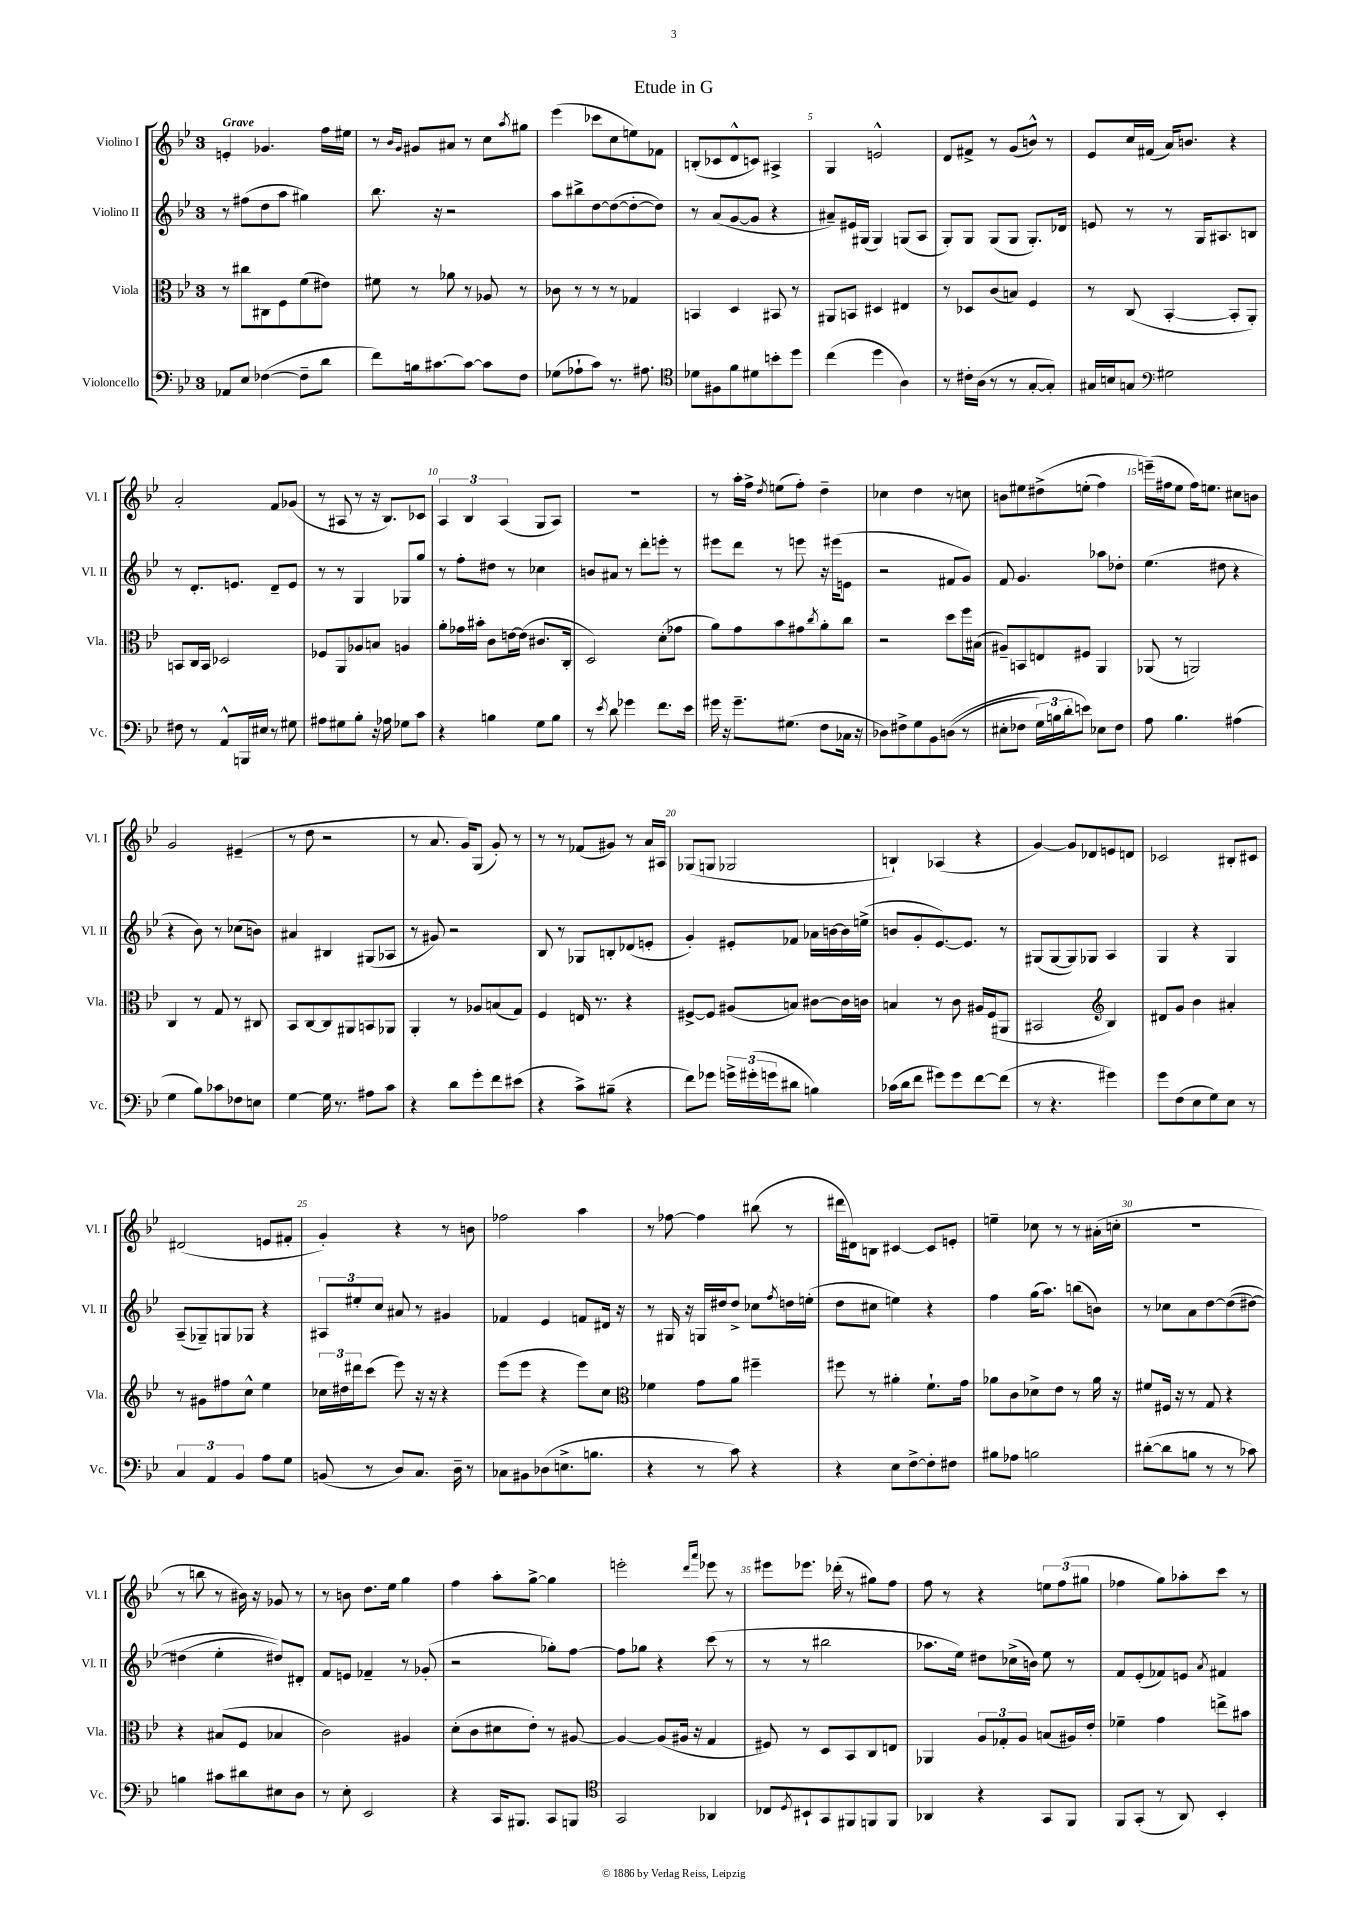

**kern	**kern	**kern	**kern
*part4	*part3	*part2	*part1
*staff4	*staff3	*staff2	*staff1
*I"Violoncello	*I"Viola	*I"Violino II	*I"Violino I
*I'Vc.	*I'Vla.	*I'Vl. II	*I'Vl. I
*clefF4	*clefC3	*clefG2	*clefG2
*k[b-e-]	*k[b-e-]	*k[b-e-]	*k[b-e-]
*M3/4	*M3/4	*M3/4	*M3/4
=1	=1	=1	=1
!	!	!	!LO:TX:a:B:t=Grave
8AA-X/L	8r	8r	4en'/
8E-/J	8cc#X\L	(8ff#X\L	.
([4F-X\	8C#X\	8dd\	4.g-X/
.	8F\	8aa\J	.
8F-~\L]	(8f\	4gg#X\)	.
8d\J	8e#X\J)	.	16ff\LL
.	.	.	16ee#X\JJ
=2	=2	=2	=2
8f\L)	8f#X\	8.bb-\	8r
.	.	.	16qqb-/LL
.	.	.	16qqg/JJ
16Bn\k	8r	.	8g#X/L
[8.c#X\	.	16r	.
.	8a-X\	2r	8a#X/J
8c#\J_	8r	.	8r
8c#\L]	8A-X/	.	8cc\L
.	.	.	8qaa/
8F\J	8r	.	8gg#X\J
=3	=3	=3	=3
(8G-X\L	8c-X\	8aa\L	(4eee-\
8A-X`\	8r	8bb#X^\	.
8c\J)	8r	[8dd\	8ccc-X\L
8.r	8r	(8dd\_	8cc\
.	4G-X/	8dd'\_	8een\)
8.A#X\	.	.	.
.	.	8dd\J])	8f-X\J
=4	=4	=4	=4
*clefC4	*	*	*
8d-X\L	4BBn/	8r	(8Bn'/L
8F#X\	.	(8a/L	8c-X/
8f\	4D/	[8g/	8d^^/
8d#X\	.	8g/J]	8cn/J)
8bn'\	8BB#X/	4r	4A#X^/
8dd\J	8r	.	.
=5	=5	=5	=5
(4cc\	8AA#X/L	8a#X~/L)	4G/
.	8BBn/J	16e#X/L	.
.	.	(16G#X/JJ	.
4dd\	4D#X/	4G#/)	2en^^/
4A\)	4E#X/	(8Gn/L	.
.	.	8A/J	.
=6	=6	=6	=6
8r	8r	8G'/L)	8d/L
16c#X'\LL	8D-X/L	8G/J	8f#X^/J
(16A\JJ	.	.	.
8r	(8c/	(8G/L	8r
8r	8Bn/J)	8G/J	(8g/L
[8G'/L	4F/	8.G'/L)	8bn^^/J)
8G'/J])	.	.	8r
.	.	16d-X/Jk	.
=7	=7	=7	=7
16G#X/LL	8r	8en/	8e-/L
16Bn/J	.	.	.
8Gn/J	(8C/	8r	16cc/L
.	.	.	(16f#X/JJ
*clefF4	*	*	*
2G#X\	[4BB-'/	8r	16a/KL)
.	.	.	8.bn/J
.	.	16G/KL	.
.	.	8.A#X/	.
.	8BB-'/L]	.	4r
.	8AA'/J)	8Bn/J	.
!!LO:LB:g=z
=8	=8	=8	=8
8F#X\	8BBn/L	8r	2a'/
8r	16C/L	8.d'/L	.
.	16BB/JJ	.	.
8AA^^/L	2D-X/	.	.
.	.	8.en/J	.
16BBBn/L	.	.	.
16E#X/JJ	.	.	.
8r	.	8d~/L	8f/L
8G#X\	.	8e/J	(8g-X/J
=9	=9	=9	=9
8A#X\L	8F-X/L	8r	8r
8G#X\	8AA/	8r	8A#X/
8B-'\J	8A-X/	4G/	8r
16r	8Bn/J	.	16r
16A-X\	.	.	8.B-/L)
8G-X\L	4An/	8G-X/L	.
8c\J	.	8gg/J	8c-X/J
=10	=10	=10	=10
4r	8a'\L	8r	6A/
.	16g-X\L	8ff'\L	.
.	.	.	6B-/
.	16b#X'\JJ	.	.
4Bn\	8c\L	8dd#X\J	.
.	.	.	(6A/
.	[16en\L	8r	.
.	(16e\JJ]	.	.
8G\L	8.c#X/L	4cc-X\	8G/L
8B\J	.	.	8A/J)
.	16C'/Jk	.	.
=11	=11	=11	=11
8r	2D/)	8bn/L	2.r
8qe-/	.	.	.
8d\	.	8a#X/J	.
4g-X\	.	8r	.
.	.	8ddd'\L	.
8.f\L	(8d'\L	8eeen'\J	.
.	8g-X\J	8r	.
16e-\Jk	.	.	.
=12	=12	=12	=12
16g#X\	8a\L)	8eee#X\L	8r
16r	.	.	.
8.g#~\L	8g\	8ddd\J	16aa'\LL
.	.	.	16ff^\JJ
.	.	.	8qdd/
.	8b-\	8r	(8een\L
(8.G#X\J	.	.	.
.	8g#X\	8eeen\	8ff'\J)
.	8qcc/	.	.
8F\L	8a'\	16r	4dd~\
.	.	(16eee#X\KL	.
16C-X\Jk	8cc\J	8en\J	.
16r	.	.	.
=13	=13	=13	=13
8D-X\L)	2r	2r	4cc-X\
8F#X^\	.	.	.
8G\	.	.	4dd\
8BB-\	.	.	.
((8Dn\J	8dd\L	8f#X/L	8r
8r	16ff\L	8g/J)	8ccn\
.	(16B#X\JJ	.	.
=14	=14	=14	=14
8E#X'\L	8A#X~/L)	8f/	8bn\L
8F-X\J	8BBn/	4.g/	8ee#X\
24G\LL)	8En/	.	(8dd#X^\
24Bn\	.	.	.
24d'\J	.	.	.
8en\J)	8F#X/J	.	(8een'\J
8E-X\L	4AA/	8aa-X\L	4ff\)
8F-\J	.	8dd-X'\J	.
=15	=15	=15	=15
8A\	(8AA-X/	(4.ee-\	(16eeen~\LL)
.	.	.	16ff#X\J
4.B-\	8r	.	8ee-\J
.	2AAn/)	.	16ff#\KL)
.	.	.	8.een\J
.	.	8dd#X\	.
(4A#X\	.	4r	8cc#X\L
.	.	.	8bn\J
!!LO:LB:g=z
=16	=16	=16	=16
4G\	4C/	4r	2g/
8B-\L)	8r	8b-\)	.
8c-X\	8G/	8r	.
8F-X\	8r	(8cc-X\L	(4e#X~/
8En\J	8C#X/	8bn\J)	.
=17	=17	=17	=17
[4G\	8BB-/L	4a#X/	8r
.	[8C/	.	8dd\
16G\]	8C/]	4B#X/	2r
8.r	.	.	.
.	8AA#X/	.	.
8A#X\L	8BBn/	(8G#X/L	.
8c\J	8AA-X/J	8A-X/J	.
=18	=18	=18	=18
4r	4AA'/	8r	8r
.	.	8g#X/)	8.a/
8d\L	8r	2r	.
.	.	.	16g/KL)
8g'\	8A-X/L	.	(8G/J
8f\	(8Bn/	.	8g'/)
(8e#X\J	8G/J)	.	8r
=19	=19	=19	=19
4r	4F/	8B-/	8r
.	.	8r	8r
8c^\L)	16En/	8G-X/L	(8f-X/L
.	8.r	.	.
(8B#X~\J	.	8Bn'/	8g#X/J)
4r	4r	(8d-X/	8r
.	.	8en'/J	16a/LL
.	.	.	16A#X/JJ
=20	=20	=20	=20
8f\L)	[8F#X^/L	4g'/)	(8G-X/L
8g-X\J	8F#/J]	.	8Gn/J
24gn^\LL	(8A#X/L	8e#X'/L	2G-X/
(24g#X'\	.	.	.
24gn\J	.	.	.
8d#X\J	8Bn/J)	8f-X/J	.
4Bn\)	[8c#X\L	16a-X\LL	.
.	.	[16bn\	.
.	16c#\L]	16b\]	.
.	16cn\JJ	(16een^\JJ	.
=21	=21	=21	=21
(16c-X\LL	4Bn/	8bn/L	4Bn`/)
16d\J	.	.	.
8f\J	.	8g'/	.
8g#X\L)	8r	[8.e-/)	(4A-X/
8g#\	8c\	.	.
.	.	8.e-/J]	.
[8f\	16A#X/LL	.	4r
.	(16F/J	.	.
(8f\J]	8AA#X/J	8r	.
=22	=22	=22	=22
8r	2BB#X/	(8G#X/L	[4g/)
4.r	.	[8G#/	.
.	.	8G#/])	8g/L]
.	.	8G-X/J	8d-X/
*	*clefG2	*	*
4g#X\)	4B-/)	4A/	8en/
.	.	.	8dn/J
=23	=23	=23	=23
8g\L	8d#X/L	4G/	2c-X/
(8F\	8g/J	.	.
8E-\	4b-\	4r	.
8G\)	.	.	.
8E-\J	4a#X'/	4G/	8B#X'/L
8r	.	.	8c#X/J
!!LO:LB:g=z
=24	=24	=24	=24
6C/	8r	(8A~/L	(2d#X/
.	8g#X\L	8G-X~/)	.
6AA/	.	.	.
.	8ff#X\	8Gn/	.
6BB-/	.	.	.
.	8cc^^\J	8G-X/J	.
8A\L	4ee-\	4r	8en/L
8G\J	.	.	8f#X'/J
=25	=25	=25	=25
(8BBn/	24cc-X\LL	12A#X/L	4g'/)
.	24dd#X\	.	.
.	24ddd#X\J	12ee#X'/	.
8r	(8ccc\J	.	.
.	.	12cc/J	.
8D/L)	8eee-\)	8a#X/	4r
8.C/J	16r	8r	.
.	16r	.	.
.	4r	4g#X/	8r
16D~\	.	.	.
8r	.	.	8bn\
=26	=26	=26	=26
8C-X\L	(8eee-\L	4f-X/	2ff-X\
8BB#X\	8eee-\J	.	.
(8D-X\	4r	4e-/	.
8.En^\	.	.	.
.	8eee-\L)	8fn/L	4aa\
8.Bn\J	.	.	.
.	8cc\J	16d#X/Jk	.
.	.	16r	.
=27	=27	=27	=27
*	*clefC3	*	*
4r	4f-X\	8r	8r
.	.	16G#X/	[8ff-X\
.	.	16r	.
8r	8g\L	16Gn/LL	4ff-\]
.	.	16dd#X/J	.
8c\)	8a\J	8dd#^/J	.
4r	4ff#X~\	8cc-X\L	(8bb#X\
.	.	8qff/	.
.	.	16ddn\L	8r
.	.	(16een'\JJ	.
=28	=28	=28	=28
4r	8ff#X\	8dd\L	16ddd#X\LL
.	.	.	16d#X\J)
.	8r	8cc#X\J	8Bn\J
8E-\L	4a#X'\	4een\)	[4c#X/
[8F^\	.	.	.
8F'\]	8.f`\L	4r	8c#/L]
8F#X\J	.	.	8en'/J
.	16g\Jk	.	.
=29	=29	=29	=29
8B#X\L	8a-X\L	4ff\	4een~\
8A-X\J	8c\	.	.
2Bn\	8d-X^\	(16gg\KL	8cc-X\
.	.	8.aa\J)	.
.	8e-\J	.	8r
.	8r	(8bbn\L	8r
.	16a-\	8bn\J)	(16a#X'\LL
.	16r	.	16ccn'\JJ
=30	=30	=30	=30
([8d#X'\L	8f#X/L	8r	2.r
8d#\]	16F#X/Jk	8cc-X\L	.
.	16r	.	.
8Bn\J	8r	8a\	.
8r	8G/	[8dd\	.
8r	4r	((8dd\]	.
8c-X\)	.	[8dd#X\J)	.
!!LO:LB:g=z
=31	=31	=31	=31
4Bn\	4r	(4dd#X\]	8r
.	.	.	8bbn\
8c#X\L	(8B#X/L	4ee-'\	8r
8d#X\	8F/J	.	16b#X\)
.	.	.	16r
8E#X\	4B-X/	8dd#X/L))	8g-X/
8D\J	.	8d#X'/J	8r
=32	=32	=32	=32
8r	2c\)	8f/L	8r
8E-'\	.	8en/J	8bn\
2EE-/	.	4f-X~/	8.dd\L
.	.	.	16ee-\Jk
.	4A#X/	8r	4gg\
.	.	(8g-X'/	.
=33	=33	=33	=33
4r	(8d'\L	2r	4ff\
.	8c\	.	.
16CC/KL	8d#X\	.	8aa'\L
8.BBB#X/J	.	.	.
.	8e-'\J)	.	[8gg^\J
8CC/L	8r	8gg-X'\L)	4gg\]
8BBBn/J	[8A#X/	[8ff\J	.
=34	=34	=34	=34
*clefC4	*	*	*
2GG/	4A#/_	8ff\L]	2eeen'\
.	.	8gg-X\J	.
.	(8A#/L]	4r	.
.	16A#X/Jk	.	.
.	16r	.	.
.	.	.	16qqddd/LL
.	.	.	16qqaaa/JJ
4AA-X/	4G/	(8ccc\	8eee-X\
.	.	8r	8r
=35	=35	=35	=35
8C-X/L	8F#X/)	8r	8eee#X\L
8qD/	.	.	.
8BB#X`/	8r	8r	8.eee-X\J
8GG/	8D/L	2bb#X\	.
.	.	.	(16ddd-X'\
8FF#X/	8BB-/	.	8r
8FFn/	8C/	.	8gg#X\L)
8FF/J	8En/J	.	8ff\J
=36	=36	=36	=36
4AA-X/	4AA-X/	8.aa-X\L	8ff\
.	.	.	8r
.	.	16ee-\Jk)	.
4r	12A/L	8dd#X\L	4r
.	12G-X'/	.	.
.	.	(16cc-X^\L	.
.	12A/J	.	.
.	.	16bn\JJ)	.
8GG/L	(8Bn/L	8ee-\	12een\L
.	.	.	(12ff\
8FF/J	16A#X/L)	8r	.
.	.	.	12gg#X\J
.	16e-'/JJ	.	.
=37	=37	=37	=37
8FF/L	4f-X~\	8f/L	4ff-X\
(8GG'/J	.	(8e-'/	.
8r	4g\	8f-X/)	8gg\L)
8AA/)	.	8en/J	8aa-X'\
.	.	8qa/	.
4BB-'/	8een^\L	4f#X/	8ccc\J
.	8b#X\J	.	8r
==	==	==	==
*-	*-	*-	*-
